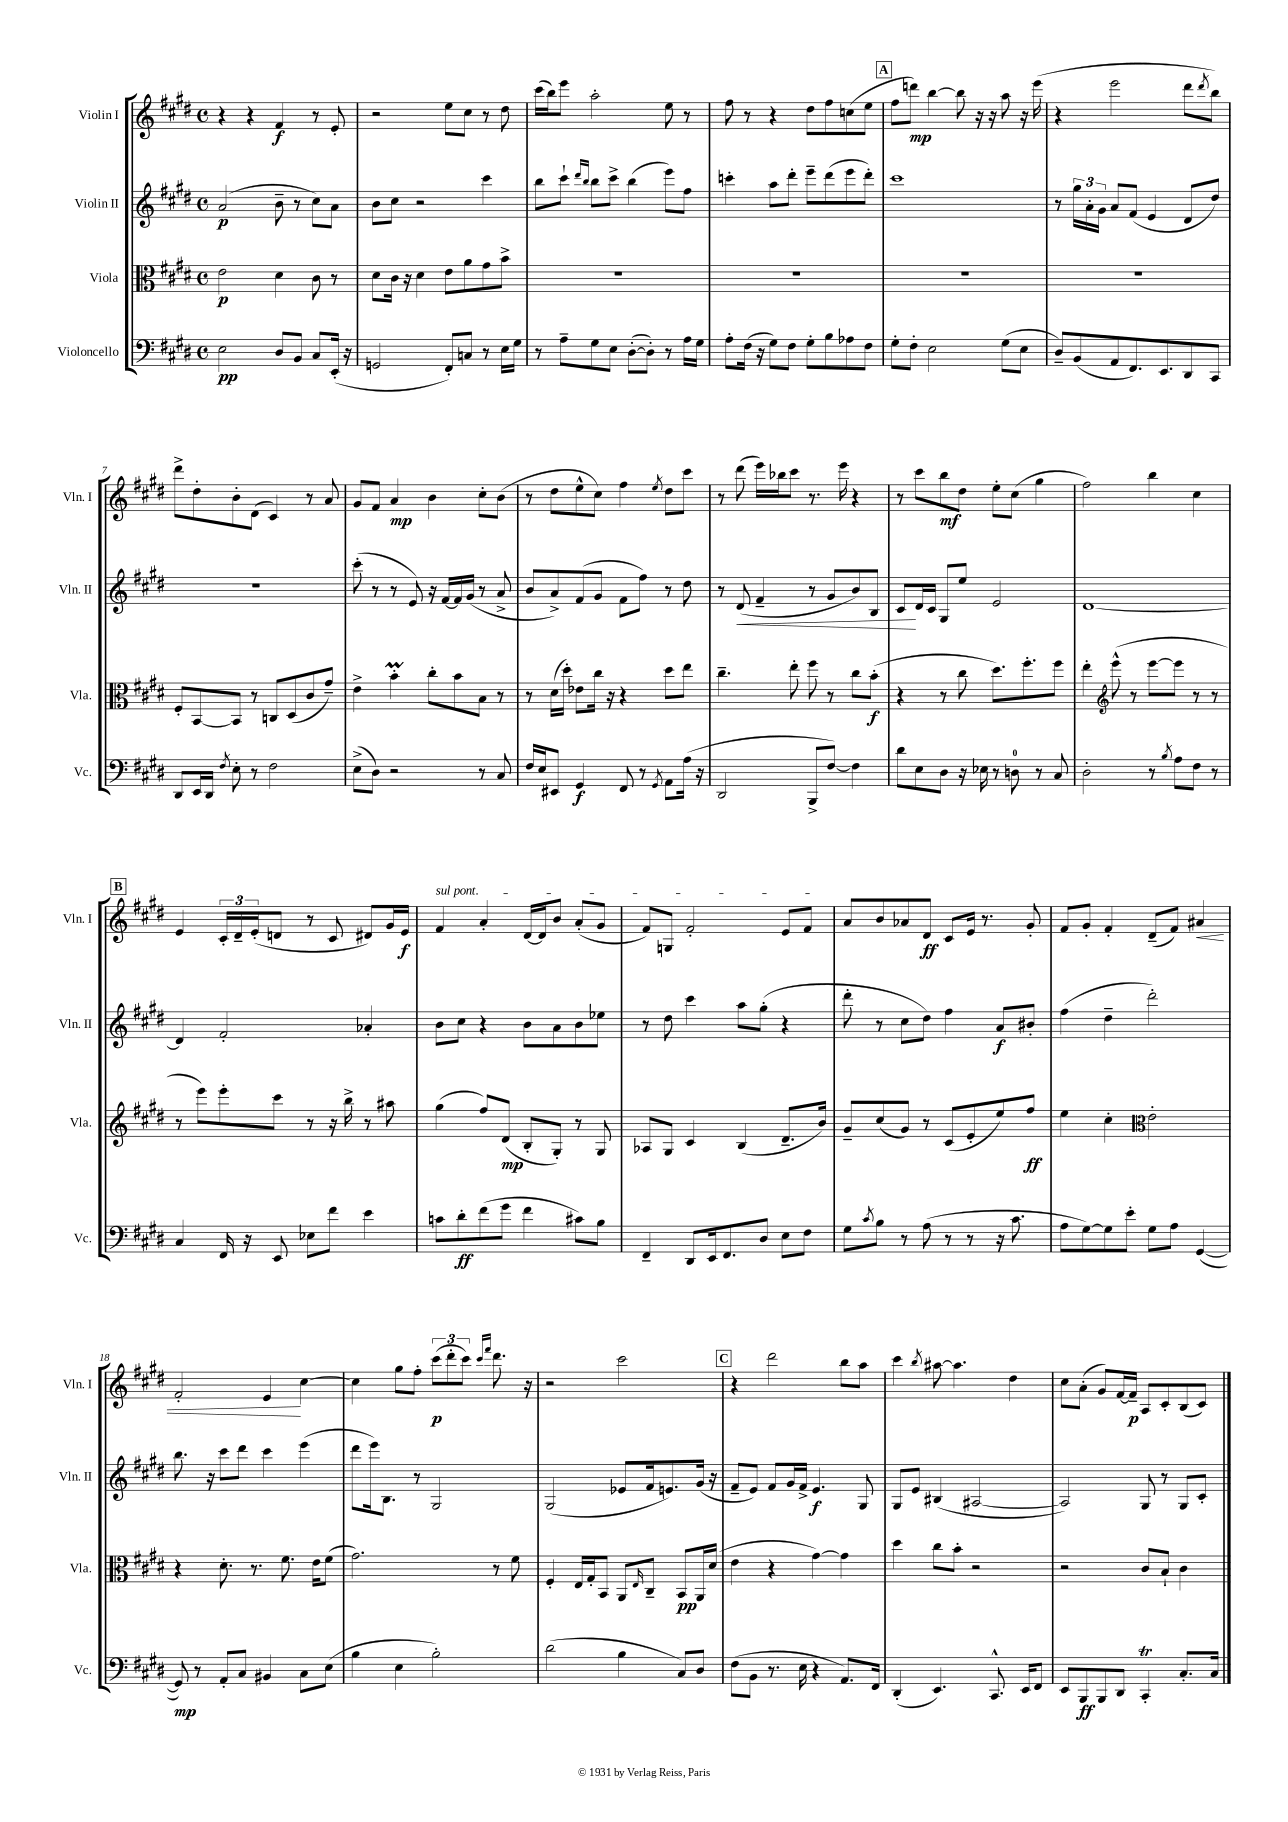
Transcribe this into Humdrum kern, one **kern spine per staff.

**kern	**dynam	**kern	**dynam	**kern	**dynam	**kern	**dynam
*part4	*part4	*part3	*part3	*part2	*part2	*part1	*part1
*staff4	*staff4	*staff3	*staff3	*staff2	*staff2	*staff1	*staff1
*I"Violoncello	*	*I"Viola	*	*I"Violin II	*	*I"Violin I	*
*I'Vc.	*	*I'Vla.	*	*I'Vln. II	*	*I'Vln. I	*
*clefF4	*	*clefC3	*	*clefG2	*	*clefG2	*
*k[f#c#g#d#]	*	*k[f#c#g#d#]	*	*k[f#c#g#d#]	*	*k[f#c#g#d#]	*
*M4/4	*	*M4/4	*	*M4/4	*	*M4/4	*
*met(c)	*	*met(c)	*	*met(c)	*	*met(c)	*
=1	=1	=1	=1	=1	=1	=1	=1
2E\	pp	2e\	p	(2a/	p	4r	.
.	.	.	.	.	.	4r	.
8D#/L	.	4d#\	.	8b~\	.	4f#/	f
8BB/J	.	.	.	8r	.	.	.
8C#/L	.	8c#\	.	8cc#\L)	.	8r	.
(16EE'/Jk	.	8r	.	8a\J	.	8e'/	.
16r	.	.	.	.	.	.	.
=2	=2	=2	=2	=2	=2	=2	=2
2GGn/	.	8d#\L	.	8b\L	.	2r	.
.	.	16c#\Jk	.	8cc#\J	.	.	.
.	.	16r	.	.	.	.	.
.	.	4d#\	.	2r	.	.	.
8FF#'/L)	.	8e\L	.	.	.	8ee\L	.
8Cn/J	.	8a\	.	.	.	8cc#\J	.
8r	.	8g#\	.	4ccc#\	.	8r	.
16E\LL	.	8b^\J	.	.	.	8dd#\	.
16G#\JJ	.	.	.	.	.	.	.
=3	=3	=3	=3	=3	=3	=3	=3
8r	.	1r	.	8bb\L	.	(16ccc#\LL	.
.	.	.	.	.	.	16bb\J)	.
8A~\L	.	.	.	8ccc#`\J	.	8eee\J	.
.	.	.	.	16qqddd#/LL	.	.	.
.	.	.	.	16qqbb/JJ	.	.	.
8G#\	.	.	.	8bb\L	.	2aa'\	.
8E\J	.	.	.	8ccc#^\J	.	.	.
([8D#'\L	.	.	.	(4bb\	.	.	.
8D#'\J])	.	.	.	.	.	.	.
8r	.	.	.	8eee\L)	.	8ee\	.
16A\LL	.	.	.	8ff#\J	.	8r	.
16G#\JJ	.	.	.	.	.	.	.
=4	=4	=4	=4	=4	=4	=4	=4
8A'\L	.	1r	.	4cccn'\	.	8ff#\	.
(16F#\Jk	.	.	.	.	.	8r	.
16r	.	.	.	.	.	.	.
8G#\L)	.	.	.	8aa\L	.	4r	.
8F#\J	.	.	.	8ddd#'\J	.	.	.
8G#'\L	.	.	.	8eee~\L	.	8dd#\L	.
8B\	.	.	.	(8ddd#\	.	8ff#\	.
8A-X\	.	.	.	8eee\	.	(8ccn\	.
8F#\J	.	.	.	8ddd#'\J)	.	8ee\J	.
!!LO:REH:place=s1:t=A
=5	=5	=5	=5	=5	=5	=5	=5
8G#'\L	.	1r	.	1ccc#	.	8ff#\L	.
8F#'\J	.	.	.	.	.	8dddn\J)	mp
2E\	.	.	.	.	.	[4bb\	.
.	.	.	.	.	.	8bb\]	.
.	.	.	.	.	.	16r	.
.	.	.	.	.	.	16r	.
(8G#\L	.	.	.	.	.	8aa\	.
8E\J	.	.	.	.	.	16r	.
.	.	.	.	.	.	(16eee\	.
=6	=6	=6	=6	=6	=6	=6	=6
8D#~/L)	.	1r	.	8r	.	4r	.
(8BB/	.	.	.	24gg#\LL	.	.	.
.	.	.	.	24a'\	.	.	.
.	.	.	.	24g#\JJ	.	.	.
8AA/	.	.	.	8a/L	.	2eee\	.
8.FF#/)	.	.	.	(8f#/J	.	.	.
.	.	.	.	4e/	.	.	.
8.EE/	.	.	.	.	.	.	.
8DD#/	.	.	.	8d#/L	.	8ddd#\L	.
.	.	.	.	.	.	8qddd#/	.
8CC#/J	.	.	.	8dd#/J)	.	8bb\J)	.
!!LO:LB:g=z
=7	=7	=7	=7	=7	=7	=7	=7
8DD#/L	.	8F#'/L	.	1r	.	8ddd#^\L	.
16EE/L	.	[8BB/	.	.	.	8dd#'\	.
16DD#/JJ	.	.	.	.	.	.	.
8qF#/	.	.	.	.	.	.	.
8E'\	.	8BB/J]	.	.	.	8b'\	.
8r	.	8r	.	.	.	(8d#\J	.
2F#\	.	8Cn/L	.	.	.	4c#/)	.
.	.	(8D#/	.	.	.	.	.
.	.	8c#/	.	.	.	8r	.
.	.	8g#~/J)	.	.	.	8a/	.
=8	=8	=8	=8	=8	=8	=8	=8
(8E^\L	.	4e^\	.	(8ccc#'\	.	8g#/L	.
8D#\J)	.	.	.	8r	.	8f#/J	.
2r	.	4bM'\	.	8r	.	4a/	mp
.	.	.	.	8e/)	.	.	.
.	.	8cc#'\L	.	16r	.	4b\	.
.	.	.	.	[16f#/LL	.	.	.
.	.	8b\	.	16f#/]	.	.	.
.	.	.	.	(16g#/JJ	.	.	.
8r	.	8B\J	.	8r	.	8cc#'\L	.
8C#/	.	8r	.	8a^/	.	(8b\J	.
=9	=9	=9	=9	=9	=9	=9	=9
16F#/LL	.	8r	.	8b/L	.	8r	.
16E/J	.	.	.	.	.	.	.
8EE#X/J	.	(16d#\LL	.	8a^/)	.	8dd#\L	.
.	.	16dd#'\JJ)	.	.	.	.	.
4GG#/	f	8e-X\L	.	(8f#/	.	8ee^^\	.
.	.	16cc#\Jk	.	8g#/J	.	8cc#\J)	.
.	.	16r	.	.	.	.	.
8FF#/	.	4r	.	8f#\L	.	4ff#\	.
8r	.	.	.	8ff#\J)	.	.	.
8qGG#/	.	.	.	.	.	8qee/	.
8AA\L	.	8dd#\L	.	8r	.	8dd#\L	.
(16A\Jk	.	8ee\J	.	8dd#\	.	8ccc#\J	.
16r	.	.	.	.	.	.	.
=10	=10	=10	=10	=10	=10	=10	=10
2DD#/	.	4.cc#~\	.	8r	.	8r	.
!	!	!	!	!	!LO:HP:b	!	!
.	.	.	.	(8d#/	<	(8ddd#\	.
.	.	.	.	4f#~/	.	16eee\LL)	.
.	.	.	.	.	.	16bb-X\J	.
.	.	8ee'\	.	.	.	8ccc#\J	.
8BBB^/L	.	8ff#\	.	8r	.	8.r	.
[8F#/J)	.	8r	.	8g#/L	.	.	.
.	.	.	.	.	.	16eee\	.
4F#\]	.	8cc#\L	.	8b/)	.	4r	.
.	.	(8b'\J	f	8B/J	.	.	.
=11	=11	=11	=11	=11	=11	=11	=11
8d#\L	.	4r	.	8c#/L	.	8r	.
8E\	.	.	.	16d#/L	[	8ccc#\L	.
.	.	.	.	16c#/JJ	.	.	.
8D#\J	.	8r	.	8G#/L	.	8bb\	mf
16r	.	8cc#\	.	8ee/J	.	8dd#\J	.
16E-X\	.	.	.	.	.	.	.
8r	.	8.dd#\L)	.	2e/	.	8ee'\L	.
8Dn\	.	.	.	.	.	(8cc#\J	.
.	.	8.ff#'\	.	.	.	.	.
8r	.	.	.	.	.	4gg#\	.
8C#/	.	8ff#\J	.	.	.	.	.
=12	=12	=12	=12	=12	=12	=12	=12
2D#'\	.	4ee'\	.	[1d#	.	2ff#\)	.
*	*	*clefG2	*	*	*	*	*
.	.	(8eee^^\	.	.	.	.	.
.	.	8r	.	.	.	.	.
8r	.	[8eee\L	.	.	.	4bb\	.
8qB/	.	.	.	.	.	.	.
8A\L	.	8eee\J]	.	.	.	.	.
8F#\J	.	8r	.	.	.	4cc#\	.
8r	.	8r	.	.	.	.	.
!!LO:LB:g=z
!!LO:REH:place=s1:t=B
=13	=13	=13	=13	=13	=13	=13	=13
4C#/	.	8r	.	4d#/]	.	4e/	.
.	.	8eee\L)	.	.	.	.	.
16FF#/	.	8eee'\	.	2f#'/	.	24c#'/LL	.
.	.	.	.	.	.	24d#~/	.
16r	.	.	.	.	.	.	.
.	.	.	.	.	.	(24e'/J	.
8EE/	.	8ccc#\J	.	.	.	8dn/J	.
8E-X\L	.	8r	.	.	.	8r	.
8f#\J	.	16r	.	.	.	8c#/	.
.	.	16bb^\	.	.	.	.	.
4e\	.	8r	.	4a-X'/	.	8d#X/L)	.
.	.	8aa#X\	.	.	.	16g#/L	.
.	.	.	.	.	.	16e/JJ	f
=14	=14	=14	=14	=14	=14	=14	=14
!	!	!	!	!	!	!LO:TX:a:i:t=sul pont.	!
8cn\L	.	(4gg#\	.	8b\L	.	4f#/	.
8d#'\	ff	.	.	8cc#\J	.	.	.
(8f#\	.	8ff#/L)	.	4r	.	4a'/	.
8g#\J	.	(8d#/J	mp	.	.	.	.
4f#\	.	8B'/L	.	8b\L	.	[16d#/LL	.
.	.	.	.	.	.	16d#/J]	.
.	.	8G#'/J)	.	8a\	.	8b/J	.
8c#X\L)	.	8r	.	8b\	.	(8a'/L	.
8B\J	.	8G#/	.	8ee-X\J	.	8g#/J	.
=15	=15	=15	=15	=15	=15	=15	=15
4FF#~/	.	8A-X/L	.	8r	.	8f#/L)	.
.	.	8G#/J	.	8dd#\	.	8Gn/J	.
8DD#/L	.	4c#/	.	4ccc#\	.	2f#'/	.
16EE/k	.	.	.	.	.	.	.
8.FF#/	.	.	.	.	.	.	.
.	.	(4B/	.	8aa\L	.	.	.
8D#/J	.	.	.	(8gg#'\J	.	.	.
8E\L	.	8.d#~/L	.	4r	.	8e/L	.
8F#\J	.	.	.	.	.	8f#/J	.
.	.	16b/Jk)	.	.	.	.	.
=16	=16	=16	=16	=16	=16	=16	=16
8G#\L	.	8g#~/L	.	8ddd#'\	.	8a/L	.
8qc#/	.	.	.	.	.	.	.
8B\J	.	(8cc#/	.	8r	.	8b/	.
8r	.	8g#/J)	.	8cc#\L	.	8a-X/	.
(8A\	.	8r	.	8dd#\J)	.	8d#/J	ff
8r	.	(8c#/L	.	4ff#\	.	8c#/L	.
8r	.	8e'/	.	.	.	16e/Jk	.
.	.	.	.	.	.	8.r	.
16r	.	8ee/)	.	8a/L	f	.	.
8.c#\	.	.	.	.	.	.	.
.	.	8ff#/J	ff	8b#X'/J	.	8g#'/	.
=17	=17	=17	=17	=17	=17	=17	=17
8A\L	.	4ee\	.	(4ff#\	.	8f#/L	.
[8G#\)	.	.	.	.	.	8g#'/J	.
8G#\]	.	4cc#'\	.	4dd#~\	.	4f#'/	.
8e'\J	.	.	.	.	.	.	.
*	*	*clefC3	*	*	*	*	*
8G#\L	.	2e'\	.	2ddd#'\)	.	(8d#~/L	.
8A\J	.	.	.	.	.	8f#/J)	.
!	!	!	!	!	!	!	!LO:HP:b
([4GG#/	.	.	.	.	.	4a#X/	<
!!LO:LB:g=z
=18	=18	=18	=18	=18	=18	=18	=18
8GG#/])	mp	4r	.	8.bb\	.	2f#'/	.
8r	.	.	.	.	.	.	.
.	.	.	.	16r	.	.	.
8AA'/L	.	8.d#'\	.	8ccc#\L	.	.	.
8C#/J	.	.	.	8ddd#\J	.	.	.
.	.	8.r	.	.	.	.	.
4BB#X/	.	.	.	4ccc#\	.	4e/	.
.	.	8.f#\	.	.	.	.	.
8C#\L	.	.	.	(4eee\	.	[4cc#\	[
.	.	16e\KL	.	.	.	.	.
(8E\J	.	(8f#\J	.	.	.	.	.
=19	=19	=19	=19	=19	=19	=19	=19
4B\	.	2.g#\)	.	8ddd#\L	.	4cc#\]	.
.	.	.	.	16eee\k)	.	.	.
.	.	.	.	8.B\J	.	.	.
4E\	.	.	.	.	.	8gg#\L	.
.	.	.	.	8r	.	8ff#'\J	.
2B'\)	.	.	.	2G#/	.	(12ccc#\L	p
.	.	.	.	.	.	12ddd#'\	.
.	.	.	.	.	.	12ccc#\J)	.
.	.	.	.	.	.	16qqccc#/LL	.
.	.	.	.	.	.	16qqfff#/JJ	.
.	.	8r	.	.	.	8.ddd#\	.
.	.	8f#\	.	.	.	.	.
.	.	.	.	.	.	16r	.
=20	=20	=20	=20	=20	=20	=20	=20
(2d#\	.	4F#'/	.	(2G#/	.	2r	.
.	.	16E/LL	.	.	.	.	.
.	.	16G#'/J	.	.	.	.	.
.	.	8BB/J	.	.	.	.	.
4B\	.	8AA/L	.	8e-X/L	.	2ccc#\	.
.	.	16qqE/	.	.	.	.	.
.	.	8C#~/J	.	16f#/k	.	.	.
.	.	.	.	8.en/)	.	.	.
8C#/L)	.	8BB/L	pp	.	.	.	.
8D#/J	.	16AA/L	.	(16g#/Jk	.	.	.
.	.	(16d#/JJ	.	16r	.	.	.
!!LO:REH:place=s1:t=C
=21	=21	=21	=21	=21	=21	=21	=21
(8F#\L	.	4e\	.	8f#~/L	.	4r	.
8BB\J	.	.	.	8e/J)	.	.	.
8.r	.	4r	.	8f#/L	.	2ddd#\	.
.	.	.	.	16g#/L	.	.	.
16E\	.	.	.	16f#^/JJ	.	.	.
4r	.	[4g#\)	.	4.e/	f	.	.
8.AA/L)	.	4g#\]	.	.	.	8bb\L	.
.	.	.	.	8G#/	.	8aa\J	.
16FF#/Jk	.	.	.	.	.	.	.
=22	=22	=22	=22	=22	=22	=22	=22
(4DD#'/	.	4dd#\	.	8G#/L	.	4ccc#\	.
.	.	.	.	8e/J	.	.	.
.	.	.	.	.	.	8qbb/	.
4.EE/)	.	8cc#\L	.	(4B#X/	.	[8aa#X\	.
.	.	8b'\J	.	.	.	4.aa#\]	.
.	.	2r	.	[2A#X/	.	.	.
8.CC#^^/	.	.	.	.	.	.	.
.	.	.	.	.	.	4dd#\	.
16EE/KL	.	.	.	.	.	.	.
8FF#/J	.	.	.	.	.	.	.
=23	=23	=23	=23	=23	=23	=23	=23
8EE/L	.	2r	.	2A#/])	.	8cc#\L	.
8BBB/	ff	.	.	.	.	(8a'\J	.
8BBB/	.	.	.	.	.	8g#/L)	.
8DD#/J	.	.	.	.	.	[16f#/L	.
.	.	.	.	.	.	16f#~/JJ]	p
4CC#T'/	.	8c#/L	.	8G#/	.	8A/L	.
.	.	8B`/J	.	8r	.	8c#'/	.
8.C#'/L	.	4c#\	.	8G#/L	.	(8B/	.
.	.	.	.	8c#'/J	.	8c#/J)	.
16C#/Jk	.	.	.	.	.	.	.
==	==	==	==	==	==	==	==
*-	*-	*-	*-	*-	*-	*-	*-
